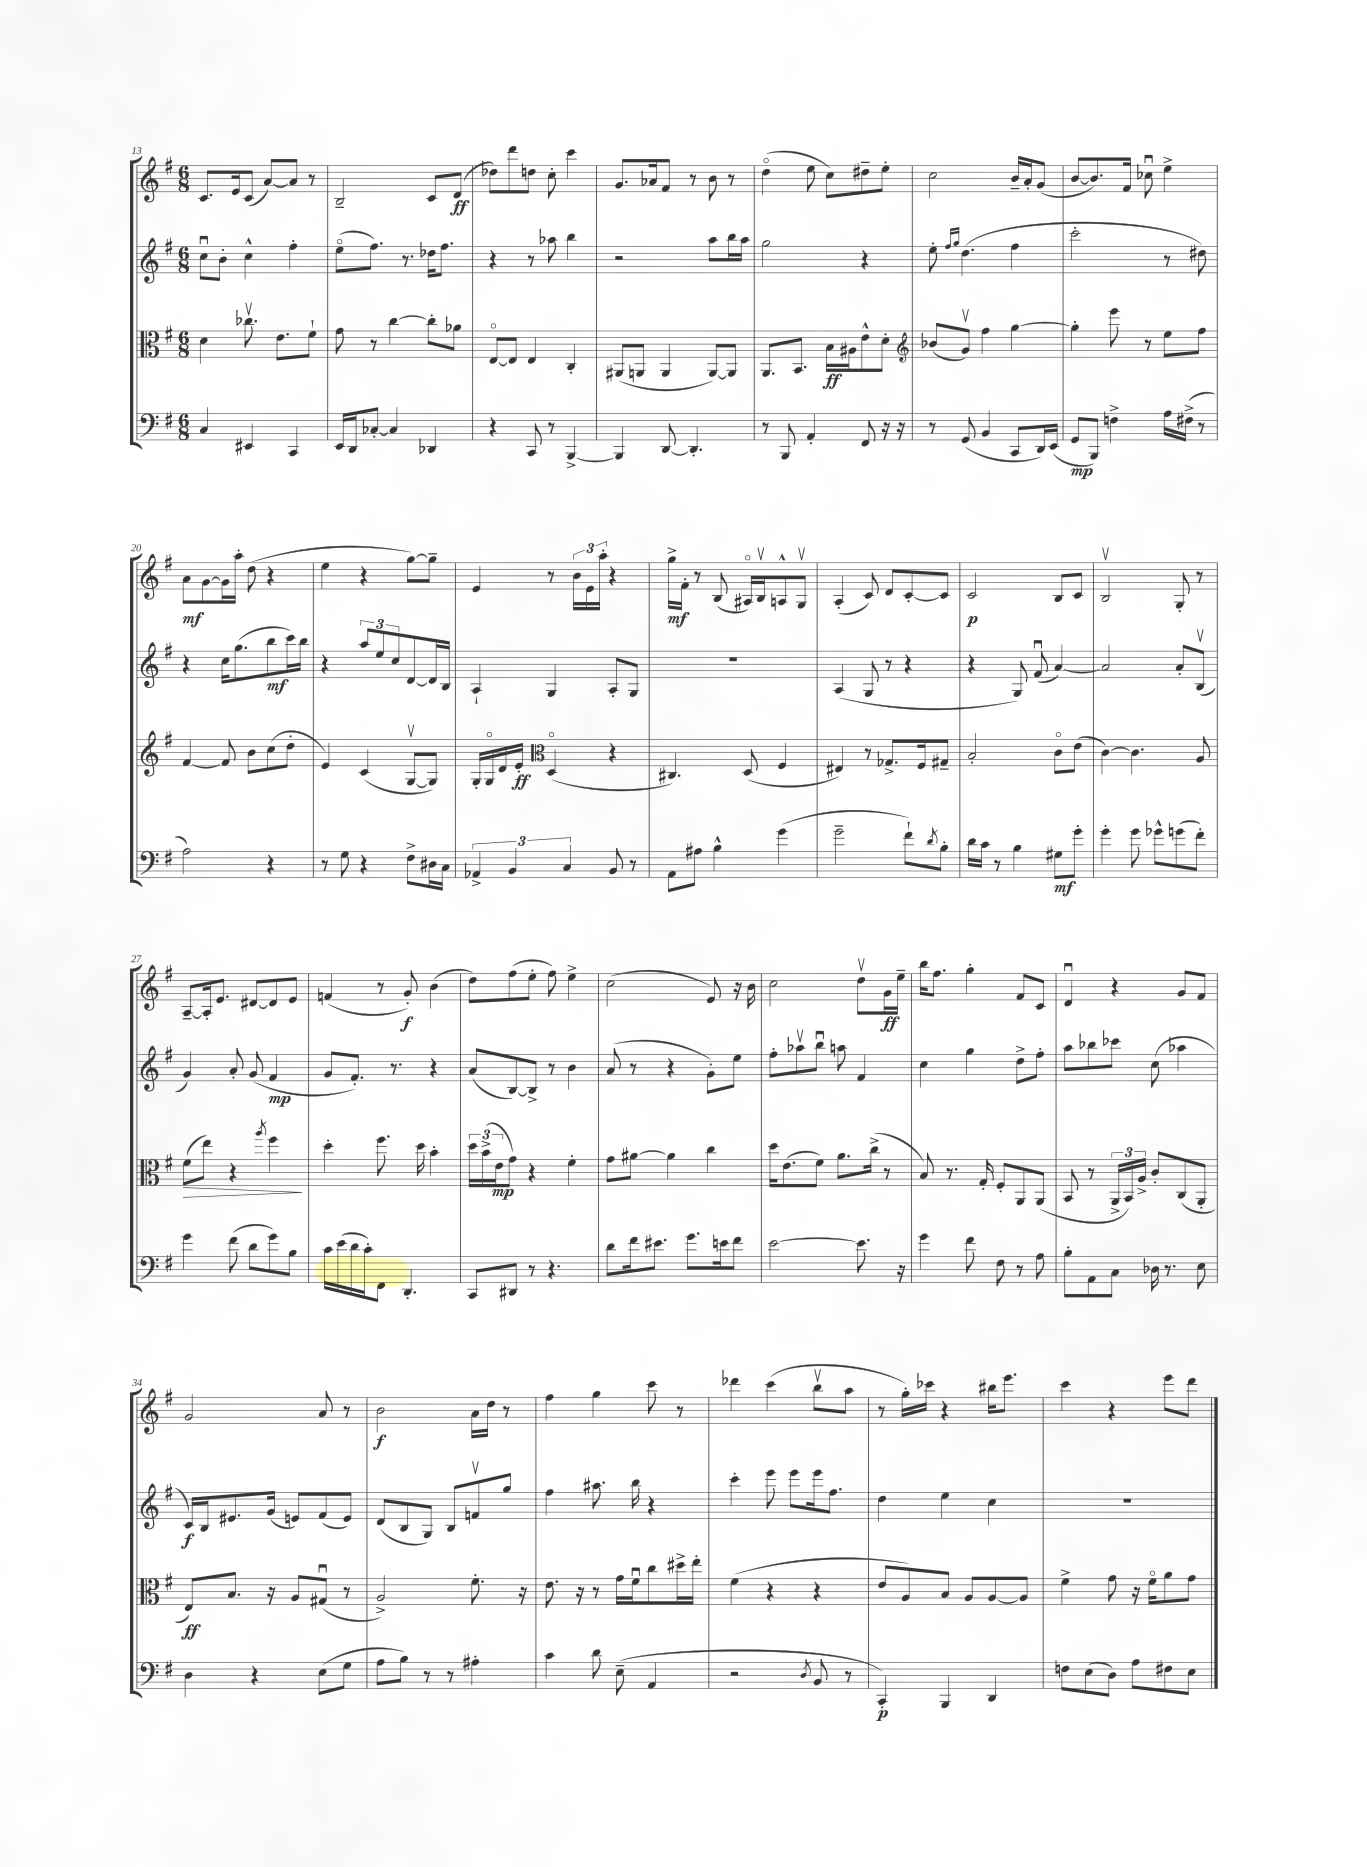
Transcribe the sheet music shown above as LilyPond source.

<<
\new StaffGroup <<
\new Staff = "s0" {
    \clef treble \key g \major \numericTimeSignature \time 6/8
    c'8. e'16 c'8( a'8~) a'8 r8 |
    b2-- c'8 d'8\ff( |
    des''8) d'''8 d''8 c''8-. c'''4 |
    g'8. aes'16 fis'8 r8 b'8 r8 |
    d''4\flageolet( e''8 c''8) dis''8-- e''8-. |
    c''2 b'16-- a'16-. g'8( |
    b'8~ b'8.) fis'16 ces''8\downbow e''4-> |
    a'8\mf g'8~ g'16 a''16-. d''8( r4 |
    e''4 r4 g''8~) g''8-- |
    e'4 r8 \tuplet 3/2 { b'16 e'16 a''16-. } r4 |
    g''16->\mf fis'16-. r8 b8( ais16\flageolet) b16\upbow a8-^ g8\upbow |
    a4-.( c'8) d'8 c'8~-. c'8 |
    c'2\p b8 c'8 |
    b2\upbow g8-. r8 |
    a8~-- a16-. e'8. dis'8~ dis'8 e'8 |
    f'4( r8 g'8-.\f) b'4( |
    d''8) fis''8( e''8-. fis''8) e''4-> |
    c''2( e'8) r16 b'16 |
    c''2 d''8\upbow g'16\ff e''16-- |
    b''16 fis''8. g''4-. fis'8 c'8 |
    d'4\downbow r4 g'8 fis'8 |
    g'2 a'8 r8 |
    b'2\f a'16 d''16 r8 |
    fis''4 g''4 c'''8 r8 |
    des'''4 c'''4( b''8\upbow a''8 |
    r8 g''16-.) ces'''16 r4 bis''16 e'''8. |
    c'''4 r4 e'''8 d'''8 \bar "|." |
}
\new Staff = "s1" {
    \clef treble \key g \major \numericTimeSignature \time 6/8
    c''8\downbow b'8-. c''4-^ fis''4-. |
    e''8\flageolet( fis''8.) r8. des''16 fis''8. |
    r4 r8 aes''8 b''4 |
    r2 a''8 b''16 a''16 |
    g''2 r4 |
    e''8-. \grace { fis''16 g''16 } d''4.( fis''4 |
    c'''2-. r8 dis''8) |
    r4 c''16 g''8.( b''8\mf c'''16) b''16 |
    r4 \tuplet 3/2 { a''8 e''8 c''8 } d'8~ d'16 b16 |
    a4-! g4 a8-. g8 |
    R2. |
    a4( g8 r8 r4 |
    r4 g8) fis'8\downbow( a'4~) |
    a'2 a'8-. b8\upbow( |
    g'4) a'8-. g'8( fis'4\mp |
    g'8 fis'8.-.) r8. r4 |
    a'8( b8~) b8-> r8 b'4 |
    a'8( r8 r4 g'8-.) e''8 |
    fis''8-. aes''8\upbow b''8\downbow a''8 fis'4 |
    c''4 g''4 d''8-> fis''8-. |
    a''8 bes''8 ces'''8 c''8( aes''4 |
    c'16\f) b16 eis'8. g'16( e'8) fis'8( e'8) |
    d'8( b8 g8) b8 f'8\upbow g''8 |
    fis''4 ais''8. b''16 r4 |
    c'''4-. e'''8 e'''8 e'''16 fis''8. |
    d''4 e''4 c''4 |
    R2. \bar "|." |
}
\new Staff = "s2" {
    \clef alto \key g \major \numericTimeSignature \time 6/8
    d'4 ces''8.\upbow e'8. fis'8-! |
    g'8 r8 c''4~ c''8-. aes'8 |
    e8~\flageolet e8 e4 c4-. |
    ais,8( a,8 a,4 a,8~) a,8 |
    a,8. b,8. b16\ff ais16 e'8-^ d'8-. |
    \clef treble bes'8( g'8\upbow) fis''4 g''4~ |
    g''4-. e'''8 r8 e''8 fis''8 |
    fis'4~ fis'8 b'8 c''8( d''8-. |
    e'4) c'4( g8~\upbow g8) |
    g16-. g16\flageolet d'16 e'16-.\ff \clef alto d4\flageolet( r4 |
    cis4.) d8( fis4 |
    eis4) r8 ges8.-> fis16 gis8-- |
    b2-. c'8\flageolet e'8( |
    c'4~) c'4. a8 |
    fis'8\>( e''8) r4 \acciaccatura { a''8 } fis''4\! |
    d''4-. fis''8. d''16 b'4-. |
    \tuplet 3/2 { d''16 b'16->( e'16\mp } g'8) r4 fis'4-. |
    g'8 ais'8~ ais'4 c''4 |
    d''16 e'8.( fis'8) a'8. c''16->( r8 |
    b8) r8. g16-. fis8-. a,8 a,8( |
    b,8 r8 \tuplet 3/2 { a,16-> b,16) a16-> } c'8-. c8( a,8-. |
    e8\ff) b8. r16 a8 gis8\downbow( r8 |
    a2->) fis'8.-. r16 |
    e'8. r16 r8 g'16 fis'16\downbow c''8 dis''16-> e''16-. |
    fis'4( r4 r4 |
    e'8 a8) b8 a8 a8~ a8 |
    fis'4-> g'8 r16 fis'16\flageolet a'8 g'8 \bar "|." |
}
\new Staff = "s3" {
    \clef bass \key g \major \numericTimeSignature \time 6/8
    c4 eis,4 c,4 |
    e,16 d,16 ces8~-. ces4 des,4 |
    r4 c,8 r8 b,,4~-> |
    b,,4 d,8~ d,4.-. |
    r8 b,,8 a,4-. fis,8 r16 r16 |
    r8 g,8( b,4 c,8 d,16) e,16( |
    g,8\mp b,,8) f4-> a16 fis16->( r8 |
    a2) r4 |
    r8 g8 r4 fis8-> dis16 c16 |
    \tuplet 3/2 { aes,4-> b,4 c4 } b,8 r8 |
    a,8 ais8 b4-^ g'4( |
    g'2-- fis'8-!) \acciaccatura { d'8 } b8-. |
    d'16 c'16 r8 b4 gis8\mf g'8-. |
    g'4-. g'8 ges'8-^ g'8( fis'8-.) |
    g'4 fis'8( d'8 g'8) b8 |
    c'16 e'16( d'16 c'16-.) fis,8 d,4.-. |
    c,8 dis,8 r8 r4. |
    d'8 fis'16 eis'8. g'8. e'16 fis'8 |
    e'2~ e'8. r16 |
    g'4 fis'8 fis8 r8 a8 |
    b8-. a,8 c8 des16 r8. e8 |
    d4 r4 e8( g8 |
    a8 b8) r8 r8 ais4-. |
    c'4 d'8 e8--( a,4 |
    r2 \acciaccatura { d8 } b,8 r8 |
    c,4-.\p) b,,4 d,4 |
    f8 e8( d8) a8 fis8 e8 \bar "|." |
}
>>
>>
\layout { \context { \Score currentBarNumber = #13 } }
